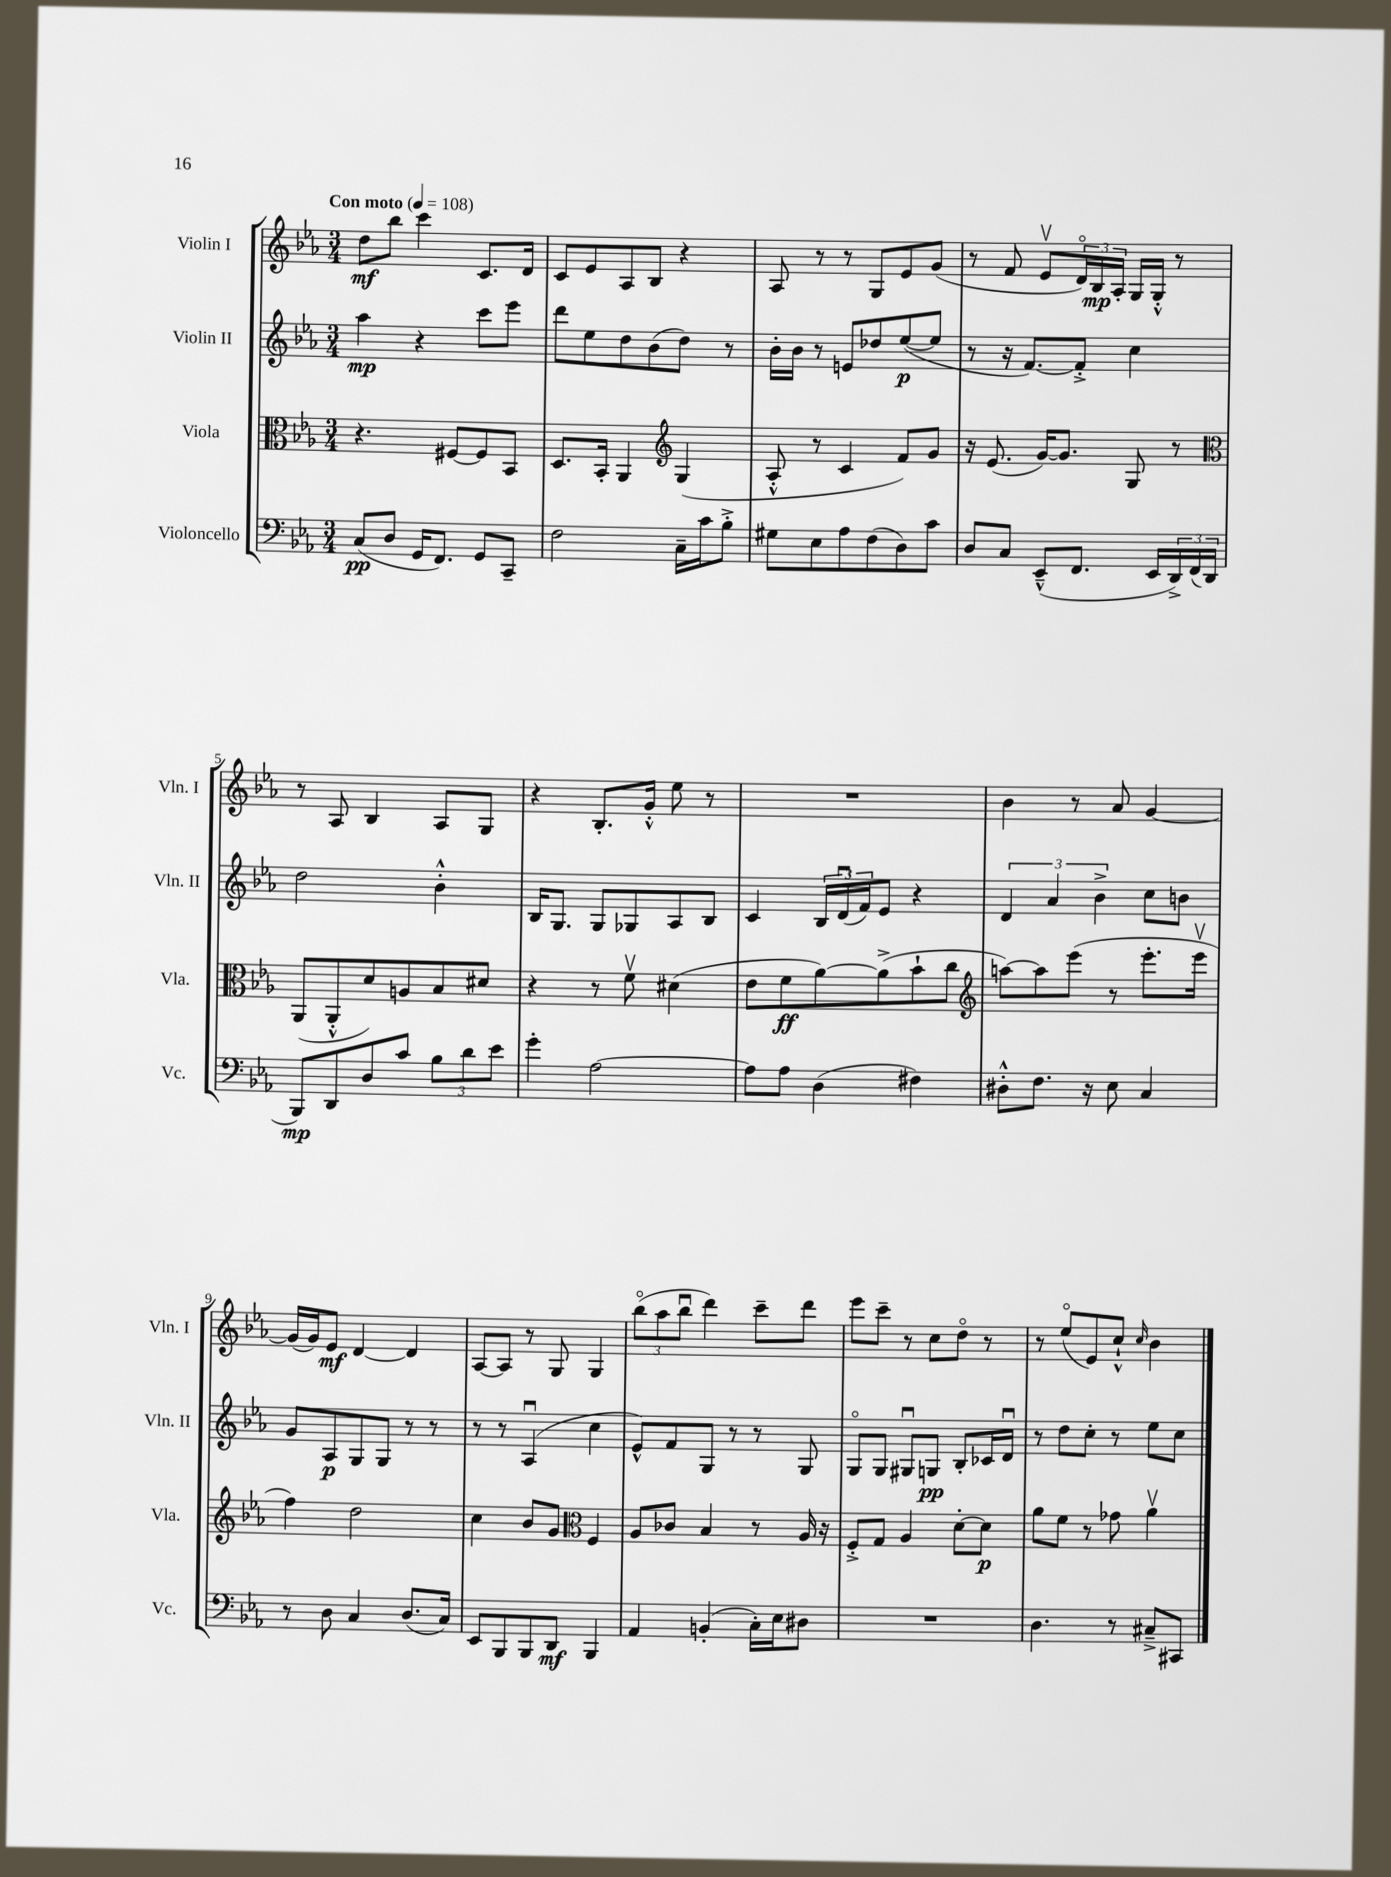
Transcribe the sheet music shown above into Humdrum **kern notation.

**kern	**dynam	**kern	**dynam	**kern	**dynam	**kern	**dynam
*part4	*part4	*part3	*part3	*part2	*part2	*part1	*part1
*staff4	*staff4	*staff3	*staff3	*staff2	*staff2	*staff1	*staff1
*I"Violoncello	*	*I"Viola	*	*I"Violin II	*	*I"Violin I	*
*I'Vc.	*	*I'Vla.	*	*I'Vln. II	*	*I'Vln. I	*
*clefF4	*	*clefC3	*	*clefG2	*	*clefG2	*
*k[b-e-a-]	*	*k[b-e-a-]	*	*k[b-e-a-]	*	*k[b-e-a-]	*
*M3/4	*	*M3/4	*	*M3/4	*	*M3/4	*
*MM108	*	*MM108	*	*MM108	*	*MM108	*
=1	=1	=1	=1	=1	=1	=1	=1
!	!	!	!	!	!	!LO:TX:a:B:t=Con moto	!
(8C/L	pp	4.r	.	4aa-\	mp	8dd\L	mf
8D/J	.	.	.	.	.	8bb-\J	.
16GG/KL	.	.	.	4r	.	4ccc\	.
8.FF/J)	.	.	.	.	.	.	.
.	.	[8F#X/L	.	.	.	.	.
8GG/L	.	8F#/]	.	8ccc\L	.	8.c/L	.
8CC~/J	.	8BB-/J	.	8eee-\J	.	.	.
.	.	.	.	.	.	16d/Jk	.
=2	=2	=2	=2	=2	=2	=2	=2
2F\	.	8.D/L	.	8ddd\L	.	8c/L	.
.	.	.	.	8ee-\	.	8e-/	.
.	.	16BB-'/Jk	.	.	.	.	.
.	.	4AA-/	.	8dd\	.	8A-/	.
.	.	.	.	(8b-\	.	8B-/J	.
*	*	*clefG2	*	*	*	*	*
16C~\LL	.	(4G/	.	8dd\J)	.	4r	.
16c\J	.	.	.	.	.	.	.
8B-'^\J	.	.	.	8r	.	.	.
=3	=3	=3	=3	=3	=3	=3	=3
8G#X\L	.	8A-'^^/	.	16b-'\LL	.	8A-/	.
.	.	.	.	16b-\JJ	.	.	.
8E-\	.	8r	.	8r	.	8r	.
8A-\	.	4c/	.	8en/L	.	8r	.
(8F\	.	.	.	8dd-X/	.	8G/L	.
8D\)	.	8f/L)	.	([8ee-/	p	8e-/	.
8c\J	.	8g/J	.	8ee-/J]	.	(8g/J	.
=4	=4	=4	=4	=4	=4	=4	=4
8D/L	.	16r	.	8r	.	8r	.
.	.	(8.e-/	.	.	.	.	.
8C/J	.	.	.	16r	.	8f/	.
.	.	.	.	[8.f/L)	.	.	.
(8EE-~^^/L	.	[16g/KL)	.	.	.	8e-v/L	.
.	.	8.g/J]	.	.	.	.	.
8.FF/J	.	.	.	8f'^/J]	.	24d/L)	.
.	.	.	.	.	.	24B-/	mp
.	.	.	.	.	.	24A-'/JJ	.
.	.	8G/	.	4cc\	.	16G/LL	.
16EE-/LL	.	.	.	.	.	16G'^^/JJ	.
24DD^/)	.	8r	.	.	.	8r	.
(24FF/	.	.	.	.	.	.	.
24DD/JJ	.	.	.	.	.	.	.
!!LO:LB:g=z
=5	=5	=5	=5	=5	=5	=5	=5
*	*	*clefC3	*	*	*	*	*
8BBB-/L)	mp	(8AA-/L	.	2dd\	.	8r	.
8DD/	.	8AA-'^^/	.	.	.	8A-/	.
8D/	.	8d/)	.	.	.	4B-/	.
8c/J	.	8An/	.	.	.	.	.
12B-\L	.	8B-/	.	4b-'^^\	.	8A-/L	.
12d\	.	.	.	.	.	.	.
.	.	8d#X/J	.	.	.	8G/J	.
12e-\J	.	.	.	.	.	.	.
=6	=6	=6	=6	=6	=6	=6	=6
4g'\	.	4r	.	16B-/KL	.	4r	.
.	.	.	.	8.G/J	.	.	.
[2A-\	.	8r	.	8G/L	.	8.B-'/L	.
.	.	8fv\	.	8G-X/	.	.	.
.	.	.	.	.	.	16g'^^/Jk	.
.	.	(4d#X\	.	8A-/	.	8ee-\	.
.	.	.	.	8B-/J	.	8r	.
=7	=7	=7	=7	=7	=7	=7	=7
8A-\L]	.	8e-\L	.	4c/	.	2.r	.
8A-\J	.	8f\	ff	.	.	.	.
(4D\	.	[8a-\)	.	24B-/LL	.	.	.
.	.	.	.	(24du/	.	.	.
.	.	.	.	24f/J)	.	.	.
.	.	(8a-^\]	.	8e-/J	.	.	.
4F#X\)	.	8b-`\	.	4r	.	.	.
.	.	8cc\J	.	.	.	.	.
=8	=8	=8	=8	=8	=8	=8	=8
*	*	*clefG2	*	*	*	*	*
8D#X'^^\L	.	[8aan\L)	.	6d/	.	4b-\	.
8.F\J	.	8aa\]	.	.	.	.	.
.	.	.	.	6a-/	.	.	.
.	.	(8eee-\J	.	.	.	8r	.
16r	.	.	.	.	.	.	.
.	.	.	.	6b-^\	.	.	.
8E-\	.	8r	.	.	.	8a-/	.
4C/	.	8.eee-'\L	.	8cc\L	.	[4g/	.
.	.	.	.	8bn\J	.	.	.
.	.	16eee-v\Jk	.	.	.	.	.
!!LO:LB:g=z
=9	=9	=9	=9	=9	=9	=9	=9
8r	.	4ff\)	.	8g/L	.	(16g/LL]	.
.	.	.	.	.	.	16g/J)	.
8D\	.	.	.	8A-/	p	8e-/J	mf
4C/	.	2dd\	.	8G/	.	[4d/	.
.	.	.	.	8G/J	.	.	.
(8.D/L	.	.	.	8r	.	4d/]	.
.	.	.	.	8r	.	.	.
16C/Jk)	.	.	.	.	.	.	.
=10	=10	=10	=10	=10	=10	=10	=10
8EE-/L	.	4cc\	.	8r	.	[8A-/L	.
8BBB-/	.	.	.	8r	.	8A-/J]	.
8BBB-/	.	8b-/L	.	(4A-u/	.	8r	.
8DD/J	mf	8g/J	.	.	.	8G/	.
*	*	*clefC3	*	*	*	*	*
4BBB-/	.	4F/	.	4cc\	.	4G/	.
=11	=11	=11	=11	=11	=11	=11	=11
4AA-/	.	8A-/L	.	8e-^^/L)	.	(12bb-\L	.
.	.	.	.	.	.	12aa-\	.
.	.	8c-X/J	.	8f/	.	.	.
.	.	.	.	.	.	12bb-u\J	.
(4BBn'/	.	4B-/	.	8G/J	.	4ddd\)	.
.	.	.	.	8r	.	.	.
16C'\LL)	.	8r	.	8r	.	8ccc~\L	.
16E-\J	.	.	.	.	.	.	.
8D#X\J	.	16A-/	.	8G/	.	8ddd\J	.
.	.	16r	.	.	.	.	.
=12	=12	=12	=12	=12	=12	=12	=12
2.r	.	8F'^/L	.	8G/L	.	8eee-\L	.
.	.	8G/J	.	8G/J	.	8ccc~\J	.
.	.	4A-/	.	8G#Xu/L	.	8r	.
.	.	.	.	8Gn/J	pp	8cc\L	.
.	.	[8d'\L	.	8B-'/L	.	8dd\J	.
.	.	8d\J]	p	16c-X/L	.	8r	.
.	.	.	.	16du/JJ	.	.	.
=13	=13	=13	=13	=13	=13	=13	=13
4.D\	.	8a-\L	.	8r	.	8r	.
.	.	8f\J	.	8dd\L	.	(8ee-/L	.
.	.	8r	.	8cc'\J	.	8e-/)	.
8r	.	8g-X\	.	8r	.	8cc`^^/J	.
.	.	.	.	.	.	16qqcc/	.
8C#X~^/L	.	4a-v\	.	8ee-\L	.	4b-\	.
8CC#X/J	.	.	.	8cc\J	.	.	.
==	==	==	==	==	==	==	==
*-	*-	*-	*-	*-	*-	*-	*-
